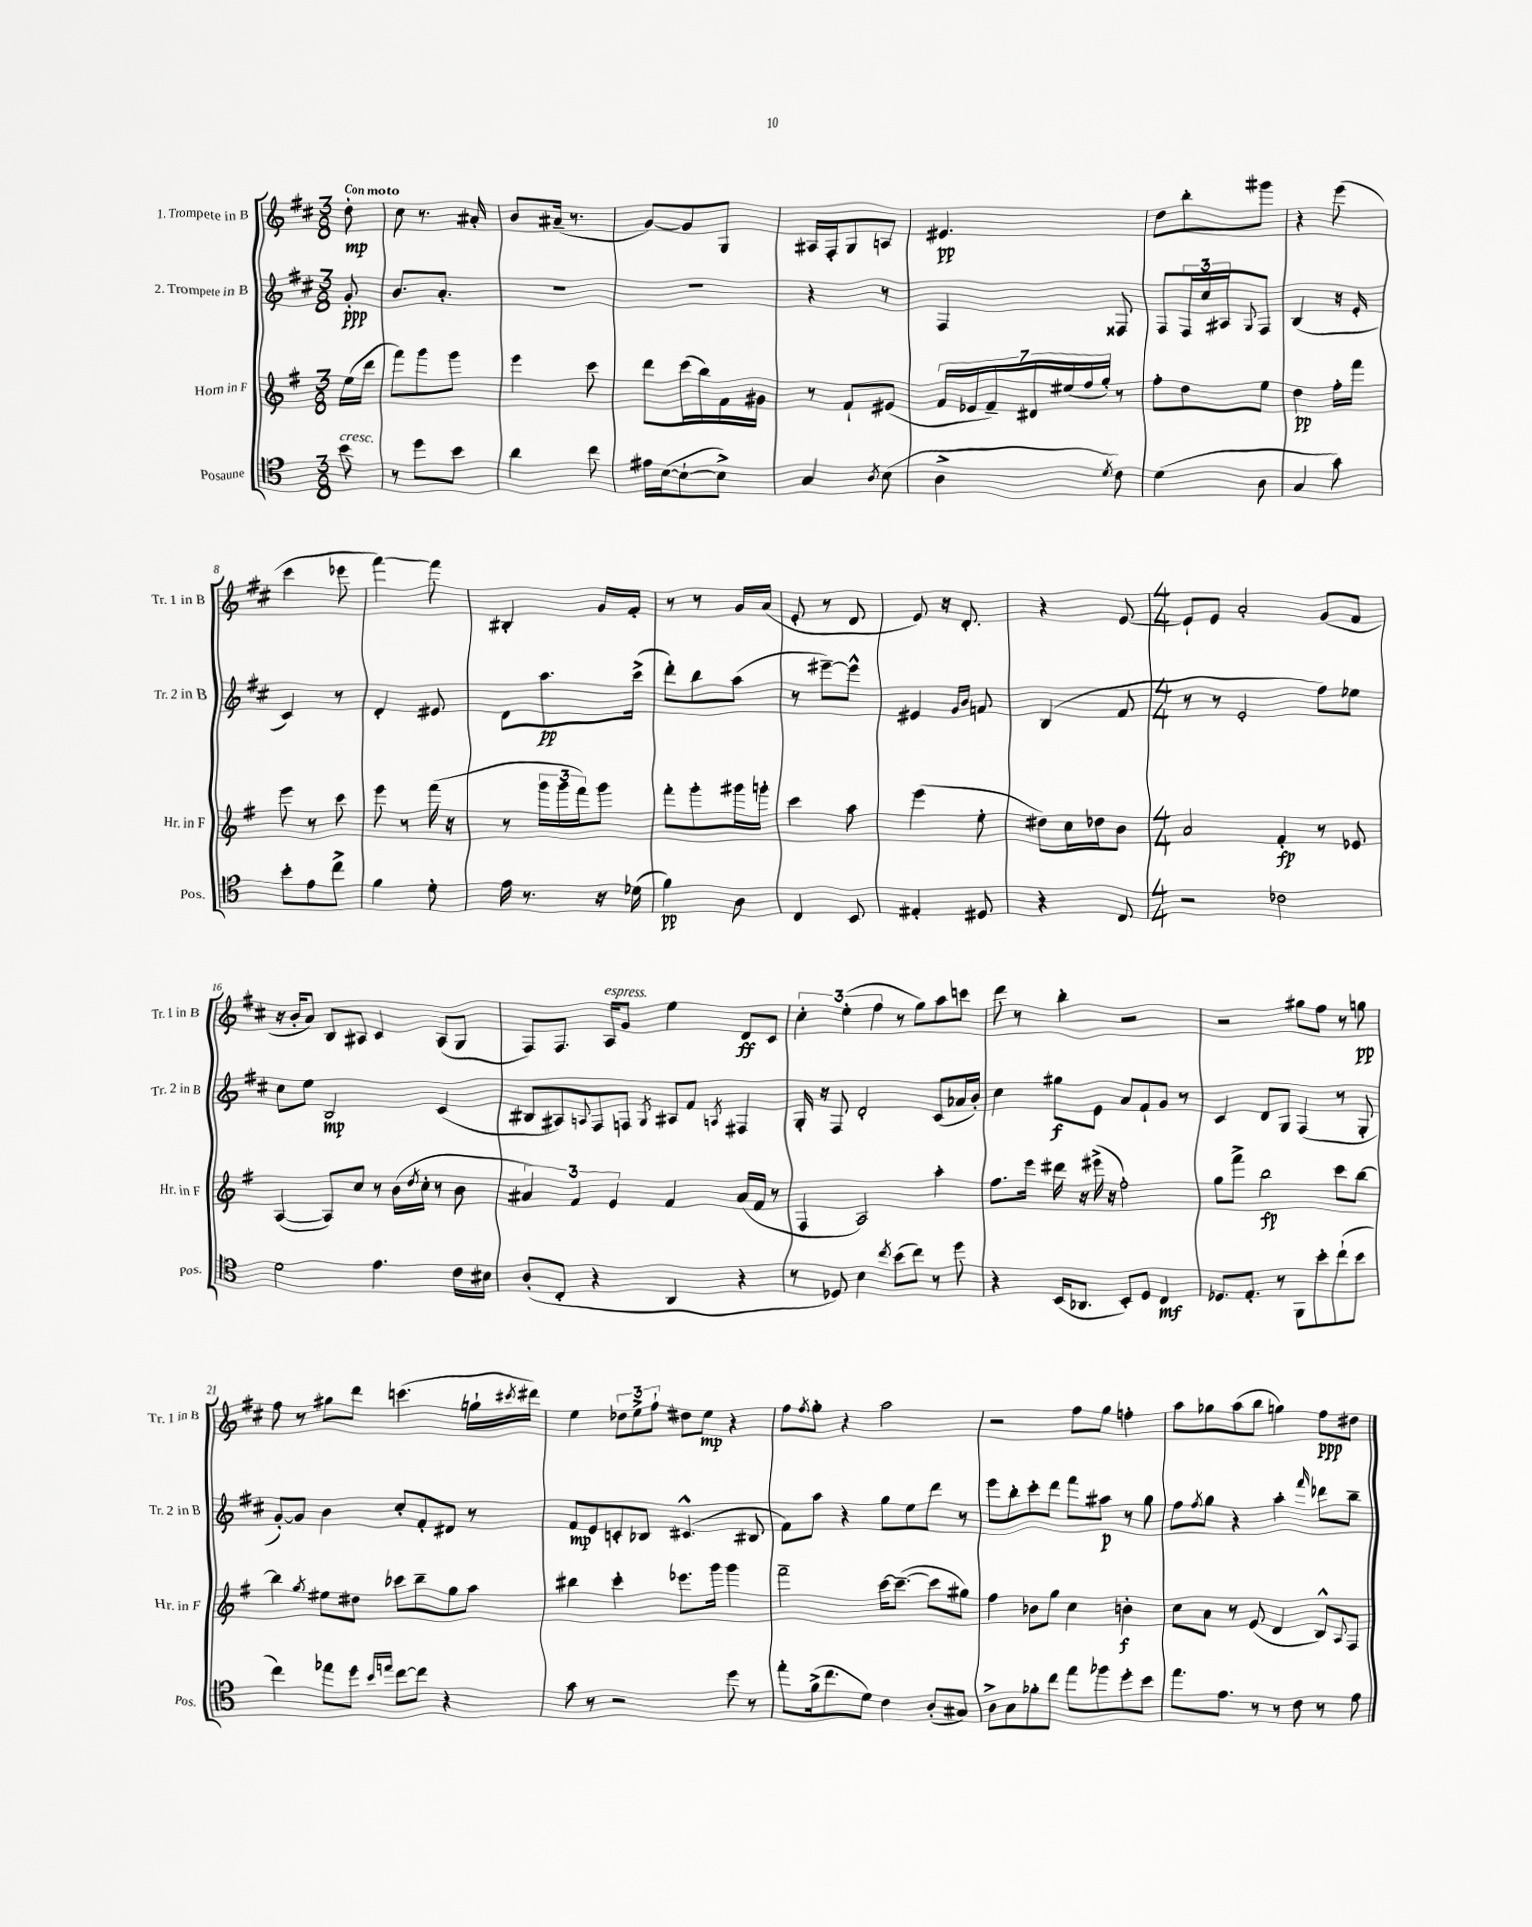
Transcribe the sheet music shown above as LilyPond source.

<<
\new StaffGroup <<
\new Staff = "s0" \with { instrumentName = "1. Trompete in B" shortInstrumentName = "Tr. 1 in B" } {
    \clef treble \key d \major \numericTimeSignature \time 3/8 \partial 8 \tempo "Con moto"
    d''8-.\mp |
    cis''8 r8. ais'16-. |
    b'8 ais'16--( r8. |
    g'8~) g'8 g8 |
    ais16 fis16-. g8 a8 |
    eis'4.\pp |
    d''8 b''8-. gis'''8 |
    r4 e'''8( |
    cis'''4 ees'''8 |
    fis'''4~) fis'''8 |
    bis4-. g'16 fis'16-. |
    r8 r8 g'16 a'16( |
    e'8-. r8 d'8 |
    e'8) r16 d'8.-. |
    r4 e'8~ |
    \numericTimeSignature \time 4/4 e'8-! e'8 a'2-. g'8( fis'8 |
    r16 b'16-. a'8) b8 ais8 cis'4 ais8( g8 |
    fis8) fis8. a16^\markup { \italic "espress." } g'8 e''4 d'8\ff cis'8 |
    \tuplet 3/2 { cis''4-. e''4-.( fis''4 } r8 g''8) a''8 c'''8 |
    d'''8 r8 b''4-. r2 |
    r2 gis''8 fis''8 r8 g''8\pp |
    fis''8 r8 gis''8 d'''8 c'''4.( g''16-! \acciaccatura { cis'''8 } dis'''16) |
    e''4 \tuplet 3/2 { des''8 e''8-> fis''8-! } dis''8 e''8\mp r4 |
    fis''8 \acciaccatura { fis''8 } g''8-. r4 a''2 |
    r2 fis''8 g''8 f''4-. |
    a''8 ges''8 a''8( b''8 g''4) fis''8\ppp dis''8 \bar "|." |
}
\new Staff = "s1" \with { instrumentName = "2. Trompete in B" shortInstrumentName = "Tr. 2 in B" } {
    \clef treble \key d \major \numericTimeSignature \time 3/8 \partial 8
    g'8-.\ppp |
    b'8. a'8.-. |
    R4. |
    R4. |
    r4 r8 |
    fis4 fisis8 |
    fis8 \tuplet 3/2 { fis16 cis''16 ais16 } \appoggiatura { g8 } fis8 |
    b4( r16 e'16-. |
    cis'4) r8 |
    d'4-. eis'8 |
    d'8 a''8.\pp cis'''16->( |
    d'''8-.) b''8 a''8( |
    r8 eis'''8~--) eis'''8-^ |
    eis'4 \grace { g'16 b'16 } f'8 |
    b4( fis'8 |
    \numericTimeSignature \time 4/4 r8 r8 e'2-. fis''8) ees''8 |
    cis''8 e''8 b2\mp cis'4( |
    bis8 ais8) \appoggiatura { a8 } fis8 f8 \acciaccatura { g8 } ais8 fis'8 \acciaccatura { a8 } fis4 |
    g16-. r16 fis8 d'2-. cis'8( aes'16 b'16-.) |
    cis''4 gis''8\f e'8 a'8 fis'8-! g'8 r8 |
    cis'4 d'8 g8 fis4( r8 g8-. |
    g'8~-.) g'8 b'4 cis''8-. fis'8-. dis'8 r8 |
    fis'8\mp e'8 c'8-. bes8 cis'4.-^( bis8 |
    fis'8) a''8 r4 g''8 e''8 d'''8 r8 |
    e'''8 b''8-. cis'''8-. d'''8 fis'''8 ais''8\p r8 g''8 |
    fis''8 \acciaccatura { fis''8 } g''8 r4 a''4-. \grace { fis'''16 } des'''8 b''8-- \bar "|." |
}
\new Staff = "s2" \with { instrumentName = "Horn in F" shortInstrumentName = "Hr. in F" } {
    \clef treble \key g \major \numericTimeSignature \time 3/8 \partial 8
    e''16( d'''16 |
    fis'''8) g'''8 g'''8 |
    e'''4 c'''8 |
    d'''8 c'''16( b''16) fis'16 gis'16 |
    r8 fis'8-! eis'8( |
    \tuplet 7/4 { fis'16 ees'16 fis'16--) dis'16 eis''16( fis''16 g''16-.) } r8 |
    fis''8-. d''8 e''8 |
    d''4\pp fis''16-. fis'''16 |
    e'''8 r8 c'''8 |
    e'''8 r8 fis'''16( r16 |
    r8 \tuplet 3/2 { g'''16 g'''16 fis'''16) } g'''8 |
    fis'''8-. g'''8-. gis'''16 g'''16-. |
    c'''4 a''8 |
    e'''4( e''8-. |
    dis''8) c''16 des''16 b'8 |
    \numericTimeSignature \time 4/4 a'2 fis'4-.\fp r8 ees'8 |
    a4~( a8) c''8 r8 b'16( \acciaccatura { d''8 } c''16-. r8 b'8 |
    \tuplet 3/2 { ais'4) fis'4 e'4 } fis'4 ais'16( fis'16 r8 |
    fis4 a2) a''4-. |
    fis''8. e'''16 dis'''16 r16 eis'''16->( r16 fis''2-.) |
    g''8 fis'''8-> b''2\fp c'''8 b''8~ |
    b''4 \acciaccatura { g''8 } eis''8 dis''8 ces'''8 b''8-- g''8 a''8 |
    bis''4 c'''4-. ees'''8. g'''16 g'''4 |
    fis'''2-- c'''16~ c'''8.~--( c'''8 gis''8) |
    fis''4 bes'8 g''8 c''4 b'4-.\f |
    c''8 a'8 r8 e'8( d'4 b8-^) \appoggiatura { a8 } fis8 \bar "|." |
}
\new Staff = "s3" \with { instrumentName = "Posaune" shortInstrumentName = "Pos." } {
    \clef tenor \key c \major \numericTimeSignature \time 3/8 \partial 8
    b'8^\markup { \italic "cresc." } |
    r8 d''8 b'8 |
    a'4 c''8 |
    eis'16 b16~( b8~-! b8->) |
    g4 \acciaccatura { a8 } b8( |
    a4-> \acciaccatura { d'8 } c'8) |
    d'4( a8 |
    g4 g'8) |
    b'8-. e'8 c''8-> |
    f'4 d'8-. |
    e'16 r8. r16 des'16( |
    f'4\pp) a8 |
    c4 b,8 |
    eis4-. dis8 |
    r4 c8 |
    \numericTimeSignature \time 4/4 r2 ces'2 |
    d'2 e'4. c'16 bis16 |
    a8-.( c8-. r4 a,4 r4 |
    r8 des8) b4 \acciaccatura { c''8 } b'8( c''8) r8 d''8 |
    r4 b,16( aes,8. b,8-.) d8 c4\mf |
    des8. e8.-. r8 f,8 b'8-. c''8-!( b'8 |
    c''4) ees''8 d''8 \grace { b'16 e''16 } c''8~ c''8 r4 |
    g'8 r8 r2 d''8 r8 |
    e''8-. f'16->( c''8. d'8) c'4 a8-.( gis8) |
    a8-> g8 fes'8-. c''8 e''8 fes''8 d''8-. b'8 |
    e''8. e'8. r8 r8 c'8 r8 e'8 \bar "|." |
}
>>
>>
